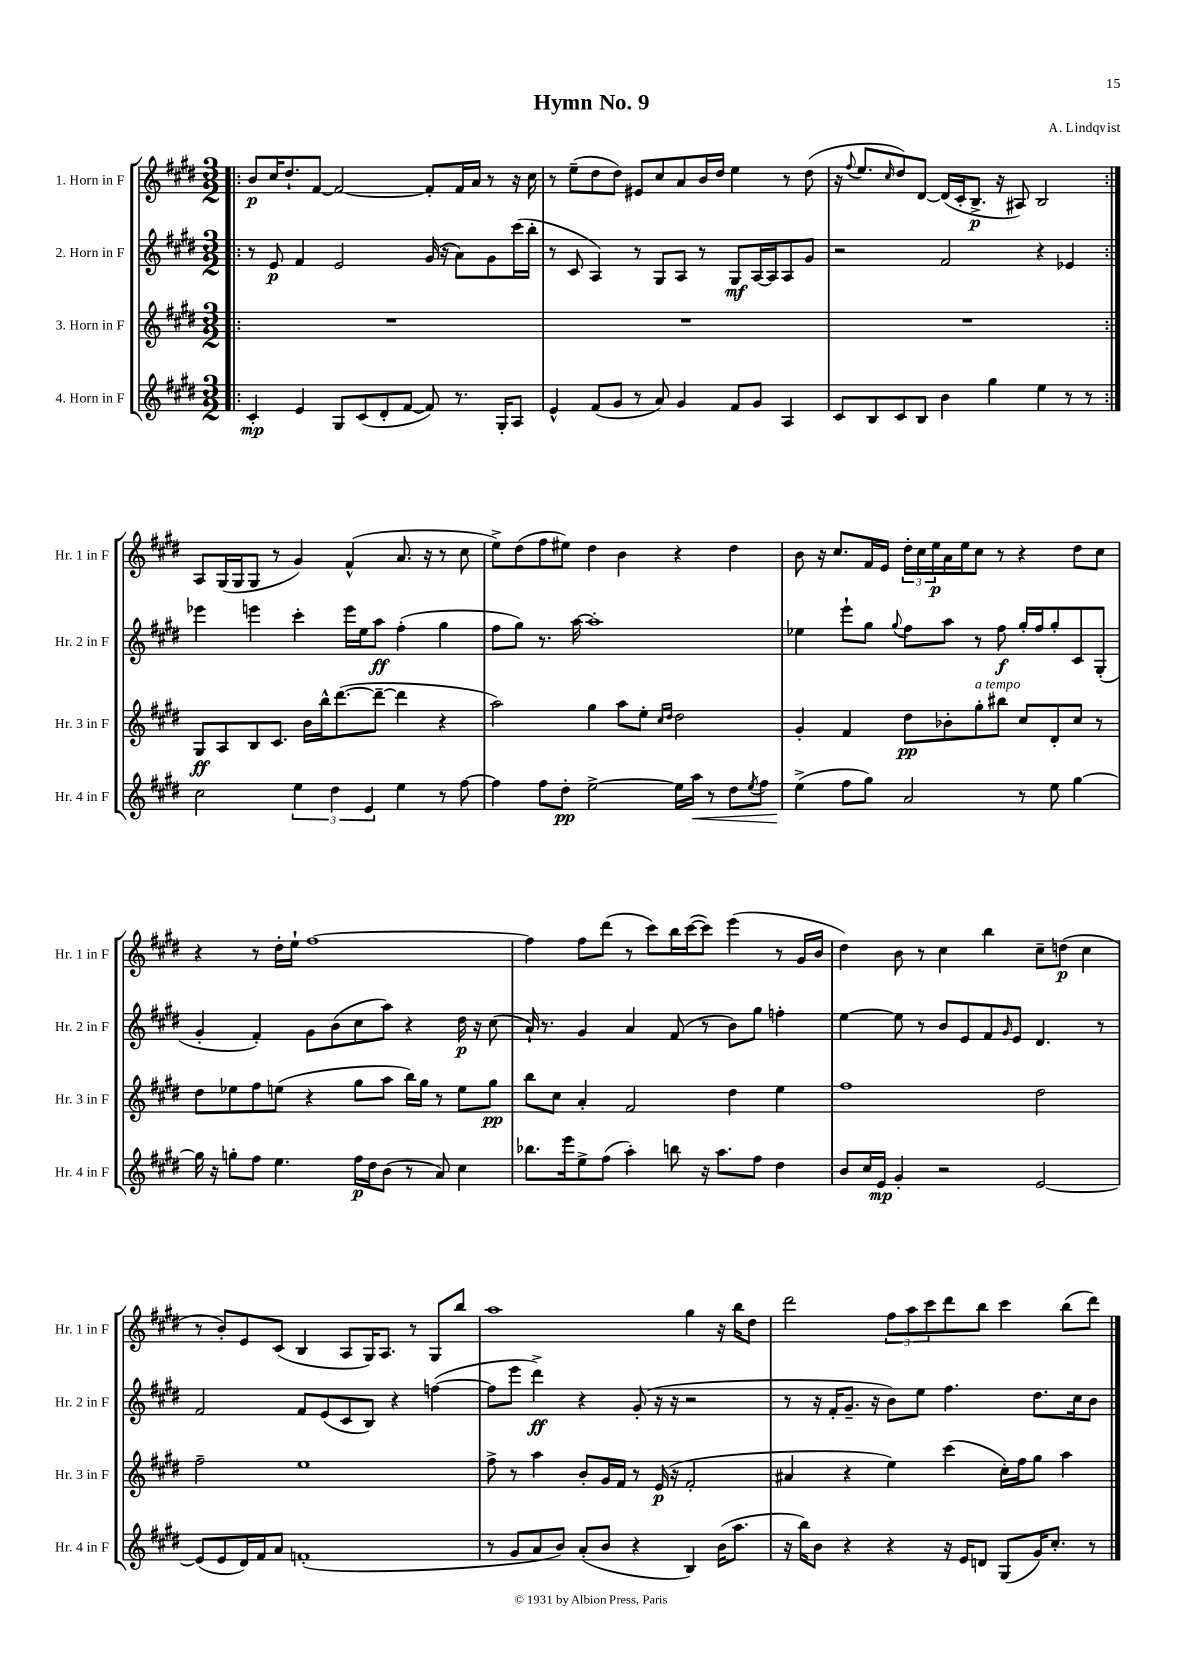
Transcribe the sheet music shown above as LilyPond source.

\header { title = "Hymn No. 9" composer = "A. Lindqvist" }
<<
\new StaffGroup <<
\new Staff = "s0" \with { instrumentName = "1. Horn in F" shortInstrumentName = "Hr. 1 in F" } {
    \clef treble \key e \major \numericTimeSignature \time 3/2
    \repeat volta 2 { \bar ".|:" b'8\p cis''16 dis''8.-! fis'8~ fis'2~ fis'8-. fis'16 a'16 r8 r16 cis''16 |
    r8 e''8--( dis''8 dis''8) eis'8 cis''8 a'8 b'16 dis''16 e''4 r8 dis''8( |
    r16 \appoggiatura { fis''8 } e''8. \grace { cis''16 } dis''8) dis'8~ dis'16( cis'16-. b8.->\p r16 ais8) b2 | }
    a8 gis16( gis16 gis8 r8 gis'4) fis'4-^( a'8. r16 r8 cis''8 |
    e''8->) dis''8( fis''8 eis''8) dis''4 b'4 r4 dis''4 |
    b'8 r16 cis''8. fis'16 e'16 \tuplet 3/2 { dis''16-. cis''16 e''16\p } a'16 e''16 cis''8 r8 r4 dis''8 cis''8 |
    r4 r8 dis''16-. e''16-! fis''1~ |
    fis''4 fis''8 dis'''8( r8 cis'''8) b''16 cis'''16~( cis'''8) e'''4( r8 gis'16 b'16 |
    dis''4) b'8 r8 cis''4 b''4 cis''8-- d''8\p( cis''4 |
    r8 b'8-.) e'8 cis'8( b4 a8 gis16) a8. r8 gis8 b''8 |
    a''1 gis''4 r16 b''16 dis''8 |
    dis'''2 \tuplet 3/2 { fis''8 a''8 cis'''8 } dis'''8 b''8 cis'''4 b''8( dis'''8) \bar "|." |
}
\new Staff = "s1" \with { instrumentName = "2. Horn in F" shortInstrumentName = "Hr. 2 in F" } {
    \clef treble \key e \major \numericTimeSignature \time 3/2
    \repeat volta 2 { \bar ".|:" r8 e'8\p fis'4 e'2 gis'16( r16 a'8) gis'8 cis'''16( b''16-. |
    r8 cis'8 a4) r8 gis8 a8 r8 gis8\mf a16~ a16 a8 gis'8 |
    r2 fis'2 r4 ees'4 | }
    ees'''4 e'''4 cis'''4-. e'''16 e''16 a''8\ff fis''4-.( gis''4 |
    fis''8 gis''8) r8. a''16~ a''1-. |
    ees''4 e'''8-! gis''8 \appoggiatura { gis''8 } fis''8 a''8 r8 fis''8\f gis''16-. fis''16 gis''8-. cis'8 gis8-.( |
    gis'4-. fis'4-.) gis'8 b'8( cis''8 a''8) r4 dis''16\p r16 cis''8( |
    a'16-!) r8. gis'4 a'4 fis'8( r8 b'8) gis''8 f''4-. |
    e''4~ e''8 r8 b'8 e'8 fis'8 \grace { gis'16 } e'8 dis'4. r8 |
    fis'2 fis'8 e'8( cis'8 b8) r4 f''4~( |
    f''8 e'''8 dis'''4->\ff) r4 gis'8-.( r16 r16 r2 |
    r8 r16 fis'16-. gis'8.-- r16 b'8) e''8 fis''4. dis''8. cis''16 b'8 \bar "|." |
}
\new Staff = "s2" \with { instrumentName = "3. Horn in F" shortInstrumentName = "Hr. 3 in F" } {
    \clef treble \key e \major \numericTimeSignature \time 3/2
    \repeat volta 2 { \bar ".|:" R1. |
    R1. |
    R1. | }
    gis8\ff a8 b8 cis'8. b'16 b''16-^ dis'''8.~( dis'''8~-- dis'''4 r4 |
    a''2) gis''4 a''8 e''8-. \grace { cis''16 dis''16 } dis''2 |
    gis'4-. fis'4 dis''8\pp bes'8-. gis''8-.^\markup { \italic "a tempo" } bis''8 cis''8 dis'8-. cis''8 r8 |
    dis''8 ees''8 fis''8 e''8( r4 gis''8 a''8 b''16) gis''16 r8 e''8 gis''8\pp |
    b''8 cis''8 a'4-. fis'2 dis''4 e''4 |
    fis''1 dis''2 |
    fis''2-- e''1 |
    fis''8-> r8 a''4 b'8-. gis'16 fis'16 r8 e'16\p( r16 fis'2-. |
    ais'4 r4 e''4) cis'''4( cis''16-.) fis''16 gis''8 a''4 \bar "|." |
}
\new Staff = "s3" \with { instrumentName = "4. Horn in F" shortInstrumentName = "Hr. 4 in F" } {
    \clef treble \key e \major \numericTimeSignature \time 3/2
    \repeat volta 2 { \bar ".|:" cis'4-.\mp e'4 gis8 cis'8( dis'8-. fis'8~ fis'8) r8. gis16-. a8 |
    e'4-^ fis'8( gis'8 r8 a'8) gis'4 fis'8 gis'8 a4 |
    cis'8 b8 cis'8 b8 b'4 gis''4 e''4 r8 r8 | }
    cis''2 \tuplet 3/2 { e''4 dis''4 e'4 } e''4 r8 fis''8~ |
    fis''4 fis''8 dis''8-.\pp e''2~-> e''16 a''16\< r8 dis''8 \acciaccatura { e''8 } fis''8 |
    e''4->\!( fis''8 gis''8) a'2 r8 e''8 gis''4~ |
    gis''16 r16 g''8-. fis''8 e''4. fis''16\p dis''16 b'8( r8 a'8) cis''4 |
    bes''8. e'''16 e''8-> fis''8( a''4-.) b''8 r16 a''8. fis''8 dis''4 |
    b'8 cis''16 e'16\mp gis'4-. r2 e'2~ |
    e'8( e'8 dis'16) fis'16 a'8 f'1-.( |
    r8 gis'8 a'8 b'8) a'8-.( b'8 r4 b4) b'16( a''8. |
    r16 b''16) b'8 r4 r4 r16 e'16 d'8 gis8( gis'16) cis''8.-. r8 \bar "|." |
}
>>
>>
\layout { \context { \Score \remove "Bar_number_engraver" } }
